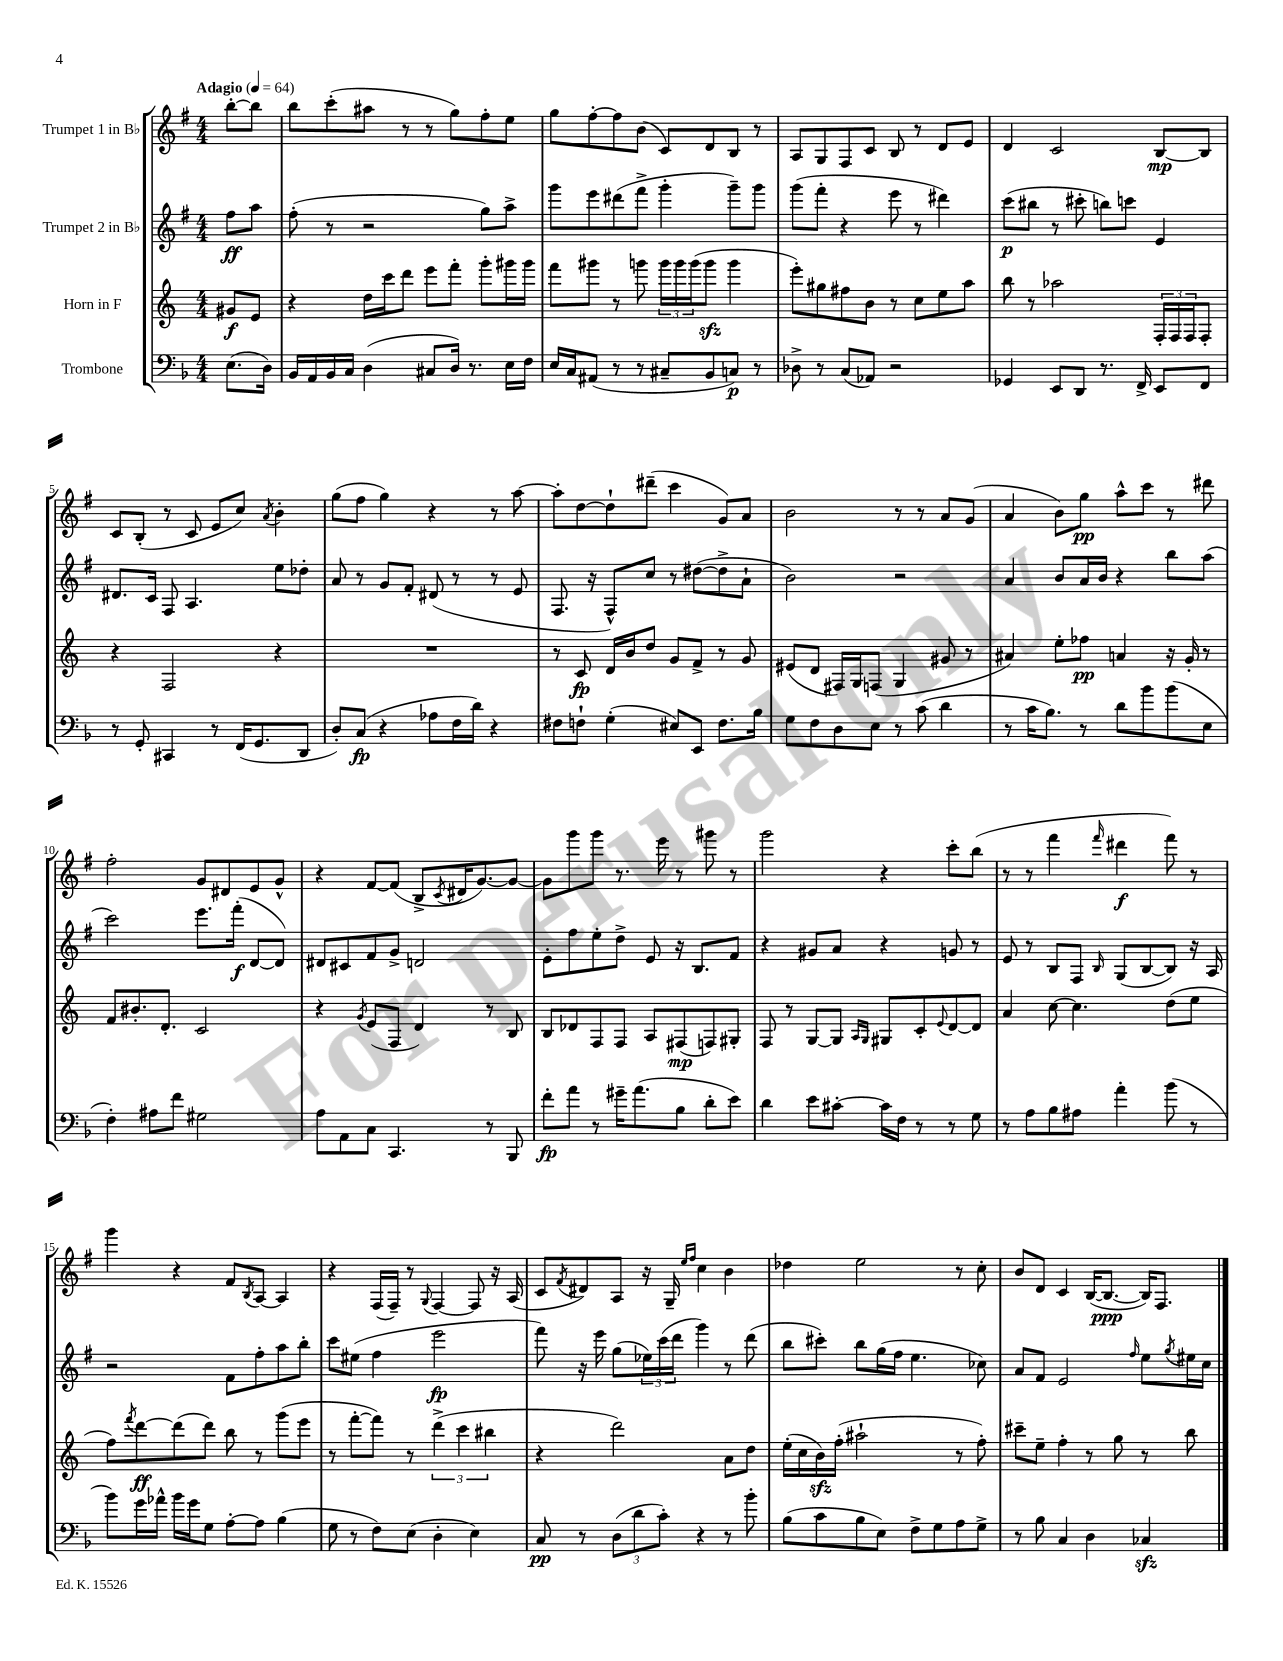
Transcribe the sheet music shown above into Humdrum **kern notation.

**kern	**kern	**kern	**kern
*staff4	*staff3	*staff2	*staff1
*clefF4	*clefG2	*clefG2	*clefG2
*k[b-]	*k[]	*k[f#]	*k[f#]
*M4/4	*M4/4	*M4/4	*M4/4
*MM64	*MM64	*MM64	*MM64
(8.E\L	8g#/L	8ff#\L	[8bb'\L
.	8e/J	8aa\J	8bb\]J
16D\Jk)	.	.	.
=	=	=	=
16BB-/LL	4r	(8ff#'\	8bb\L
16AA/	.	.	.
16BB-/	.	8r	(8ccc'\
16C/JJ	.	.	.
(4D\	16dd\LL	2r	8aa#\J
.	16ccc\J	.	.
.	8ddd\J	.	8r
8C#/L	8eee\L	.	8r
16D/Jk)	8fff'\J	.	8gg\L)
8.r	.	.	.
.	8ggg'\L	8gg\L)	8ff#'\
16E\LL	16ggg#\L	8aa^\J	8ee\J
16F\JJ	16ggg#\JJ	.	.
=	=	=	=
16E/LL	8fff\L	8ggg\L	8gg\L
16C/J	.	.	.
(8AA#/J	8ggg#\J	8eee\	[8ff#'\
8r	8r	(8ddd#\	8ff#\]
8r	8ggg\	8fff#^\J	(8b\J
8C#~/L	24ggg\LL	4ggg'\	8c/L)
.	24ggg\	.	.
.	(24ggg\J	.	.
8BB-/	8ggg\J	.	8d/
8C/J)	4ggg\	8ggg~\L)	8B/J
8r	.	8ggg\J	8r
=	=	=	=
8D-^\	8eee'\L)	(8ggg\L	8A/L
8r	8gg#\	8fff#'\J	8G/
(8C/L	8ff#\	4r	8F#/
8AA-/J)	8b\J	.	8c/J
2r	8r	8eee\	8B/
.	8cc\L	8r	8r
.	8ee\	4ddd#\)	8d/L
.	8aa\J	.	8e/J
=	=	=	=
4GG-/	8bb\	(8ccc\L	4d/
.	8r	8bb#\J	.
8EE/L	2aa-\	8r	2c/
8DD/J	.	8ccc#'\	.
8.r	.	8bb\L)	.
.	.	8ccc\J	.
16FF^/	.	.	.
8EE/L	24F'/LL	4e/	[8B/L
.	24F/	.	.
.	24F/J	.	.
8FF/J	8F'/J	.	8B/]J
=	=	=	=
8r	4r	8.d#/L	8c/L
8GG'/	.	.	(8B'/J
.	.	16c/Jk	.
4CC#/	2F/	8F#/	8r
.	.	4.A/	8c/
8r	.	.	8e/L
(16FF/LK	.	.	8cc/J)
8.GG/	.	.	.
.	.	.	8qa/
.	4r	8ee\L	4b'\
8DD/J	.	8dd-'\J	.
=	=	=	=
8D'/L)	1r	8a/	(8gg\L
(8C/J	.	8r	8ff#\J
4r	.	8g/L	4gg\)
.	.	8f#'/J	.
8A-\L	.	(8d#/	4r
16F\L	.	8r	.
16d\JJ)	.	.	.
4r	.	8r	8r
.	.	8e/	[8aa\
=	=	=	=
8F#\L	8r	8.F#/	8aa'\]L
8F`\J	8c/	.	[8dd\
.	.	16r	.
(4G'\	16d/LL	8F#^^/L)	8dd`\]
.	16b/J	.	.
.	8dd/J	8cc/J	(8ddd#~\J
8E#/L)	8g/L	8r	4ccc\
8EE/J	8f^/J	([8dd#\L	.
8.F\L	8r	8dd#^\]	8g/L)
.	8g/	8a`\J	8a/J
16B-\Jk	.	.	.
=	=	=	=
8G\L	(8e#/L	2b\)	2b\
8F\	8d/J	.	.
8D\	16F#/LL)	.	.
.	16G/J	.	.
8E\J	(8F/J	.	.
8r	4G/	2r	8r
(8c\	.	.	8r
4d\	8g#/	.	8a/L
.	8r	.	(8g/J
=	=	=	=
8r	4a#/)	4a/	4a/
16c\LK	.	.	.
8.B-\J)	.	.	.
.	8ee'\L	8b/L	8b\L)
8r	8ff-\J	16a/L	8gg\J
.	.	16b/JJ	.
8d\L	4a/	4r	8aa^^\L
8b-\	.	.	8ccc\J
(8b-\	16r	8bb\L	8r
.	16g'/	.	.
8E\J	8r	(8aa\J	8ddd#\
=	=	=	=
4F'\)	8f/L	2ccc\)	2ff#'\
.	8.b#'/	.	.
8A#\L	.	.	.
.	8.d'/J	.	.
8f\J	.	.	.
2G#\	2c/	8.eee\L	8g/L
.	.	.	8d#/
.	.	(16fff#'\Jk	.
.	.	[8d/L	8e/
.	.	8d/]J)	8g^^/J
=	=	=	=
8A\L	4r	8d#/L	4r
8AA\	.	8c#/	.
.	8qg/	.	.
8C\J	(8e/L	8f#/	[8f#/L
4.CC/	8F/J	8g^/J	(8f#/]J
.	4d/)	2d/	8B^/L
.	.	.	8qc/
.	.	.	16d#/K
.	.	.	[8.g/)
8r	8r	.	.
8BBB-/	8B/	.	8g/_J
=	=	=	=
8f'\L	8B/L	8e'\L	8g\]L
8a\J	8d-/	8ff#\	8ggg\
8r	8F/	8ee'\	8ggg\J
16g#~\LK	8F/J	8dd^\J	8.r
(8.a\	.	.	.
.	8A/L	8e/	.
.	.	.	16eee\
8B-\J	(8F#/	16r	8r
.	.	8.B/L	.
8d'\L	8F/)	.	8ggg#\
8e\J)	8G#'/J	8f#/J	8r
=	=	=	=
4d\	8F/	4r	2ggg\
.	8r	.	.
8e\L	[8G/L	8g#/L	.
[8c#'\J	8G/]J	8a/J	.
.	16qqA/LL	.	.
.	16qqG/JJ	.	.
16c#\]LL	8G#/L	4r	4r
16F\JJ	.	.	.
8r	8c'/	.	.
.	8qqe/	.	.
8r	[8d/	8g/	8ccc'\L
8G\	8d/]J	8r	(8bb\J
=	=	=	=
8r	4a/	8e/	8r
8A\L	.	8r	8r
8B-\	[8cc\	8B/L	4fff#\
8A#\J	4.cc\]	8F#/J	.
.	.	16qqB/	16qqfff#/
4a'\	.	(8G/L	4ddd#\
.	.	[8B/	.
(8b-\	(8dd\L	8B/]J)	8fff#\)
8r	8ee\J	16r	8r
.	.	16A/	.
=	=	=	=
8b-\L)	8ff\L)	2r	4ggg\
.	8qfff/	.	.
16g\L	[8ddd\	.	.
16a-^^\JJ	.	.	.
16b-\LL	(8ddd\]	.	4r
16g\J	.	.	.
8G\J	8ddd\J)	.	.
[8A'\L	8bb\	8f#\L	8f#/L
.	.	.	8qB/
8A\]J	8r	8ff#'\	[8A/J
(4B-\	(8ggg\L	8aa\	4A/]
.	8eee\J	8bb'\J	.
=	=	=	=
8G\	8r	8ccc\L	4r
8r	[8fff'\L	(8ee#\J	.
8F\L)	8fff\]J)	4ff#\	(16F#/LL
.	.	.	16F#~/JJ)
(8E\J	8r	.	8r
.	.	.	8qqG/
4D'\	(6ddd^\	2eee\	[4F#/
.	6ccc\	.	.
4E\)	.	.	8F#/]
.	6bb#\	.	.
.	.	.	16r
.	.	.	(16A/
=	=	=	=
8C/	4r	8fff#\)	8c/L
.	.	.	8qf#/
8r	.	16r	8d#/)
.	.	16eee\	.
(12D\L	2ddd\)	(8gg\L	8A/J
12d\	.	.	.
.	.	24ee-\L)	16r
12c'\J)	.	(24ccc\	.
.	.	.	16G~/
.	.	24ddd\JJ	.
.	.	.	16qqee/LL
.	.	.	16qqff#/JJ
4r	.	4ggg\)	4cc\
8r	8a\L	8r	4b\
8b-'\	8dd\J	(8ddd\	.
=	=	=	=
(8B-\L	(16ee'\LL	8bb\L	4dd-\
.	16cc\	.	.
8c\	16b\)	8ccc#'\J)	.
.	(16ff'\JJ	.	.
8B-\	2aa#`\	8bb\L	2ee\
8E\J)	.	(16gg\L	.
.	.	16ff#\JJ	.
8F^\L	.	4.ee\	.
8G\	.	.	.
8A\	8r	.	8r
8G^\J	8ff'\)	8cc-\)	8cc'\
=	=	=	=
8r	8ccc#~\L	8a/L	8b/L
8B-\	8ee~\J	8f#/J	8d/J
4C/	4ff'\	2e/	4c/
4D\	8r	.	([16B/LK
.	.	.	8.B/_J
.	8gg\	.	.
.	.	16qqff#/	.
4C-/	8r	8ee\L	16B/]LK)
.	.	.	8.F#/J
.	.	8qgg/	.
.	8bb\	16ee#\L	.
.	.	16cc\JJ	.
==	==	==	==
*-	*-	*-	*-
